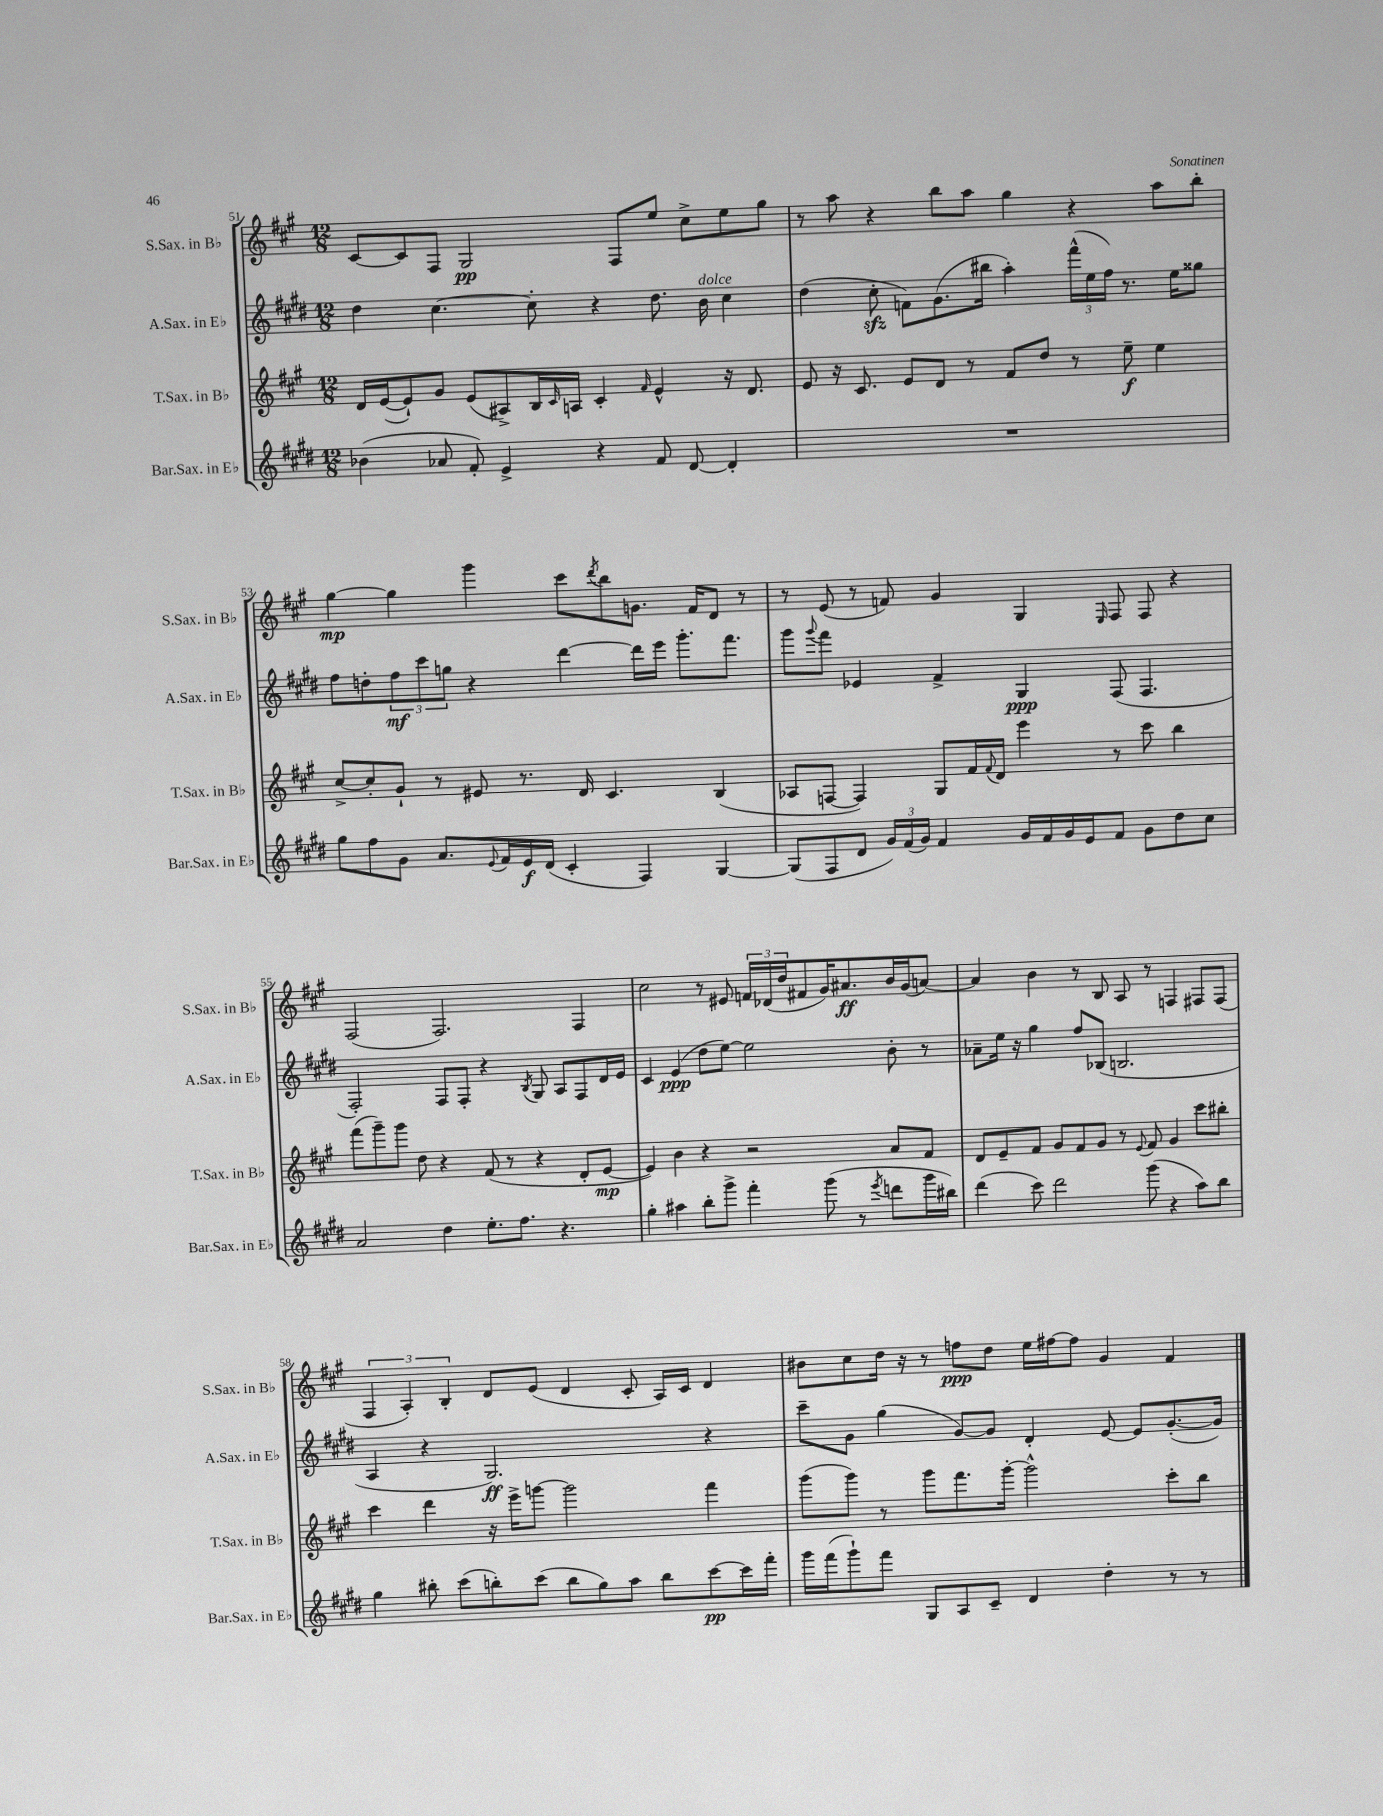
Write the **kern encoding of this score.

**kern	**dynam	**kern	**dynam	**kern	**dynam	**kern	**dynam
*part4	*part4	*part3	*part3	*part2	*part2	*part1	*part1
*staff4	*staff4	*staff3	*staff3	*staff2	*staff2	*staff1	*staff1
*I"Bar.Sax. in E♭	*	*I"T.Sax. in B♭	*	*I"A.Sax. in E♭	*	*I"S.Sax. in B♭	*
*I'Bar.Sax. in E♭	*	*I'T.Sax. in B♭	*	*I'A.Sax. in E♭	*	*I'S.Sax. in B♭	*
*clefG2	*	*clefG2	*	*clefG2	*	*clefG2	*
*k[f#c#g#d#]	*	*k[f#c#g#]	*	*k[f#c#g#d#]	*	*k[f#c#g#]	*
*M12/8	*	*M12/8	*	*M12/8	*	*M12/8	*
=51	=51	=51	=51	=51	=51	=51	=51
(4b-X\	.	16d/LL	.	4dd#\	.	[8c#/L	.
.	.	([16e/J	.	.	.	.	.
.	.	8e`/])	.	.	.	8c#/]	.
8a-X/	.	8g#/J	.	[4.cc#\	.	8F#/J	.
8f#'/)	.	(8e/L	.	.	.	2G#/	pp
4e^/	.	8A#X^/)	.	.	.	.	.
.	.	16B/L	.	8cc#'\]	.	.	.
.	.	16qqc#/	.	.	.	.	.
.	.	16An/JJ	.	.	.	.	.
4r	.	4c#'/	.	4r	.	.	.
.	.	.	.	.	.	8F#/L	.
.	.	16qqf#/	.	.	.	.	.
8f#/	.	4e^^/	.	8.dd#\	.	8ee/J	.
[8d#/	.	.	.	.	.	8cc#^\L	.
!	!	!	!	!LO:TX:a:i:t=dolce	!	!	!
.	.	.	.	16b\	.	.	.
4d#'/]	.	16r	.	4cc#\	.	8ee\	.
.	.	8.d/	.	.	.	.	.
.	.	.	.	.	.	8gg#\J	.
=52	=52	=52	=52	=52	=52	=52	=52
1.r	.	8e/	.	(4dd#\	.	8r	.
.	.	16r	.	.	.	8aa\	.
.	.	8.c#/	.	.	.	.	.
.	.	.	.	8cc#zz'\	.	4r	.
.	.	8e/L	.	8fn\L)	.	.	.
.	.	8d/J	.	(8.g#\	.	8bb\L	.
.	.	8r	.	.	.	8aa\J	.
.	.	.	.	16bb#X\Jk	.	.	.
.	.	8f#/L	.	4aa'\)	.	4gg#\	.
.	.	8dd/J	.	.	.	.	.
.	.	8r	.	(24fff#^^\LL	.	4r	.
.	.	.	.	24ee\	.	.	.
.	.	.	.	24ff#\JJ)	.	.	.
.	.	8ee~\	f	8.r	.	.	.
.	.	4ee\	.	.	.	8aa\L	.
.	.	.	.	16ee\KL	.	.	.
.	.	.	.	8gg##X\J	.	8bb'\J	.
!!LO:LB:g=z
=53	=53	=53	=53	=53	=53	=53	=53
8gg#\L	.	[8cc#^/L	.	8ff#\L	.	[4gg#\	mp
8ff#\	.	8cc#'/]	.	8ddn'\	.	.	.
8g#\J	.	8g#`/J	.	12ff#\	mf	4gg#\]	.
.	.	.	.	12ccc#\	.	.	.
8.a/L	.	8r	.	.	.	.	.
.	.	.	.	12ggn\J	.	.	.
.	.	8e#X/	.	4r	.	4ggg#\	.
8qqe/	.	.	.	.	.	.	.
16f#/L	.	.	.	.	.	.	.
16e/	f	8.r	.	.	.	.	.
(16d#/JJ	.	.	.	.	.	.	.
4c#'/	.	.	.	[4ddd#\	.	8ccc#\L	.
.	.	16d/	.	.	.	.	.
.	.	.	.	.	.	8qddd/	.
.	.	4.c#/	.	.	.	8bb\	.
4F#/)	.	.	.	16ddd#\LL]	.	8.gn\J	.
.	.	.	.	16eee\JJ	.	.	.
.	.	.	.	8.ggg#'\L	.	.	.
.	.	.	.	.	.	16f#/KL	.
[4G#/	.	(4B/	.	.	.	8d/J	.
.	.	.	.	8.fff#\J	.	.	.
.	.	.	.	.	.	8r	.
=54	=54	=54	=54	=54	=54	=54	=54
(8G#/L]	.	8A-X/L	.	8ggg#\L	.	8r	.
.	.	.	.	8qqggg#/	.	.	.
8F#/	.	[8Fn/J	.	8fff#\J	.	(8e/	.
8d#/J	.	4F/])	.	4e-X/	.	8r	.
24g#/LL)	.	.	.	.	.	8fn/)	.
(24f#/	.	.	.	.	.	.	.
24g#/JJ)	.	.	.	.	.	.	.
4f#/	.	8G#/L	.	4f#^/	.	4g#/	.
.	.	16f#/L	.	.	.	.	.
.	.	8qqf#/	.	.	.	.	.
.	.	16d/JJ	.	.	.	.	.
16g#/LL	.	4eee\	.	4G#/	ppp	4G#/	.
16f#/	.	.	.	.	.	.	.
16g#/	.	.	.	.	.	.	.
16e/J	.	.	.	.	.	.	.
.	.	.	.	.	.	16qqE/	.
8f#/J	.	8r	.	(8F#/	.	8F#/	.
8g#\L	.	8ccc#\	.	4.F#/	.	8F#/	.
8dd#\	.	4bb\	.	.	.	4r	.
8cc#\J	.	.	.	.	.	.	.
!!LO:LB:g=z
=55	=55	=55	=55	=55	=55	=55	=55
2a/	.	(8fff#\L	.	2F#'/)	.	(2F#/	.
.	.	8ggg#~\)	.	.	.	.	.
.	.	8ggg#\J	.	.	.	.	.
.	.	8dd\	.	.	.	.	.
4dd#\	.	4r	.	8F#/L	.	2.F#/)	.
.	.	.	.	8F#'/J	.	.	.
8.ee'\L	.	(8f#/	.	4r	.	.	.
.	.	8r	.	.	.	.	.
8.ff#\J	.	.	.	.	.	.	.
.	.	.	.	8qB/	.	.	.
.	.	4r	.	8G#/	.	.	.
4.r	.	.	.	8A/L	.	.	.
.	.	8d'/L	.	8F#/	.	4F#/	.
.	.	[8e/J	mp	16d#/L	.	.	.
.	.	.	.	16e/JJ	.	.	.
=56	=56	=56	=56	=56	=56	=56	=56
4gg#'\	.	4e/])	.	4c#/	.	2cc#\	.
4aa#X\	.	4b\	.	(4e/	ppp	.	.
8bb'\L	.	4r	.	8dd#\L	.	8r	.
8ggg#^\J	.	.	.	[8ee\J)	.	8e#X/	.
4fff#'\	.	2r	.	2ee\]	.	24fn/LL	.
.	.	.	.	.	.	(24d-X/	.
.	.	.	.	.	.	24dd/J	.
.	.	.	.	.	.	8f#X/	.
(8ggg#\	.	.	.	.	.	16g#/K)	.
.	.	.	.	.	.	8.a#X/	ff
8r	.	.	.	.	.	.	.
8qeee/	.	.	.	.	.	.	.
8dddn\L	.	8a/L	.	8b'\	.	16b/L	.
.	.	.	.	.	.	(16g#/J	.
16ggg#\L	.	8f#/J	.	8r	.	[8an/J)	.
16bb#X\JJ)	.	.	.	.	.	.	.
=57	=57	=57	=57	=57	=57	=57	=57
(4ddd#\	.	8d/L	.	8a-X~\L	.	4a/]	.
.	.	8e~/	.	16ee\Jk	.	.	.
.	.	.	.	16r	.	.	.
8ccc#\)	.	8f#/J	.	4gg#\	.	4b\	.
2ddd#\	.	8g#/L	.	.	.	.	.
.	.	8f#/	.	8ff#/L	.	8r	.
.	.	8g#/J	.	(8B-X/J	.	8B/	.
.	.	8r	.	2.Bn/	.	8A/	.
.	.	8qqe/	.	.	.	.	.
(8ggg#\	.	8f#/	.	.	.	8r	.
4r	.	4g#/	.	.	.	4Fn/	.
8aa\L)	.	8ccc#\L	.	.	.	8F#X/L	.
8bb\J	.	8bb#X'\J	.	.	.	(8F#/J	.
!!LO:LB:g=z
=58	=58	=58	=58	=58	=58	=58	=58
4gg#\	.	4ccc#\	.	4A/	.	6F#/	.
.	.	.	.	.	.	6A'/)	.
8bb#X'\	.	4ddd\	.	4r	.	.	.
.	.	.	.	.	.	6B'/	.
(8ccc#\L	.	.	.	.	.	.	.
8bbn'\)	.	16r	.	2.G#/)	ff	8d/L	.
.	.	16eee^\KL	.	.	.	.	.
(8ccc#\J	.	[8gggn\J	.	.	.	(8e/J	.
8bb\L	.	2ggg\]	.	.	.	4d/	.
8gg#\)	.	.	.	.	.	.	.
8aa\J	.	.	.	.	.	8c#'/	.
8bb\L	.	.	.	.	.	16A/LL)	.
.	.	.	.	.	.	16c#/JJ	.
[8ccc#\	pp	4fff#\	.	4r	.	4d/	.
16ccc#\L]	.	.	.	.	.	.	.
16fff#'\JJ	.	.	.	.	.	.	.
=59	=59	=59	=59	=59	=59	=59	=59
16ggg#\LL	.	(8ggg#\L	.	8ccc#~\L	.	8b#X\L	.
(16fff#\J	.	.	.	.	.	.	.
8ggg#`\)	.	8ggg#\J)	.	8g#\J	.	8cc#\	.
8fff#\J	.	8r	.	(4gg#\	.	16dd\Jk	.
.	.	.	.	.	.	16r	.
8G#/L	.	8ggg#\L	.	.	.	8r	.
8A/	.	8.fff#\	.	[8g#/L)	.	8ffn\L	ppp
8c#~/J	.	.	.	8g#/J]	.	8dd\J	.
.	.	[16ggg#'\Jk	.	.	.	.	.
4d#/	.	2ggg#^^\]	.	4d#'/	.	16ee\LL	.
.	.	.	.	.	.	[16ff#X\J	.
.	.	.	.	.	.	8ff#\J]	.
4dd#'\	.	.	.	[8e/	.	4g#/	.
.	.	.	.	8e/L]	.	.	.
8r	.	8ccc#'\L	.	([8.g#'/	.	4f#/	.
8r	.	8bb\J	.	.	.	.	.
.	.	.	.	16g#/Jk])	.	.	.
==	==	==	==	==	==	==	==
*-	*-	*-	*-	*-	*-	*-	*-
